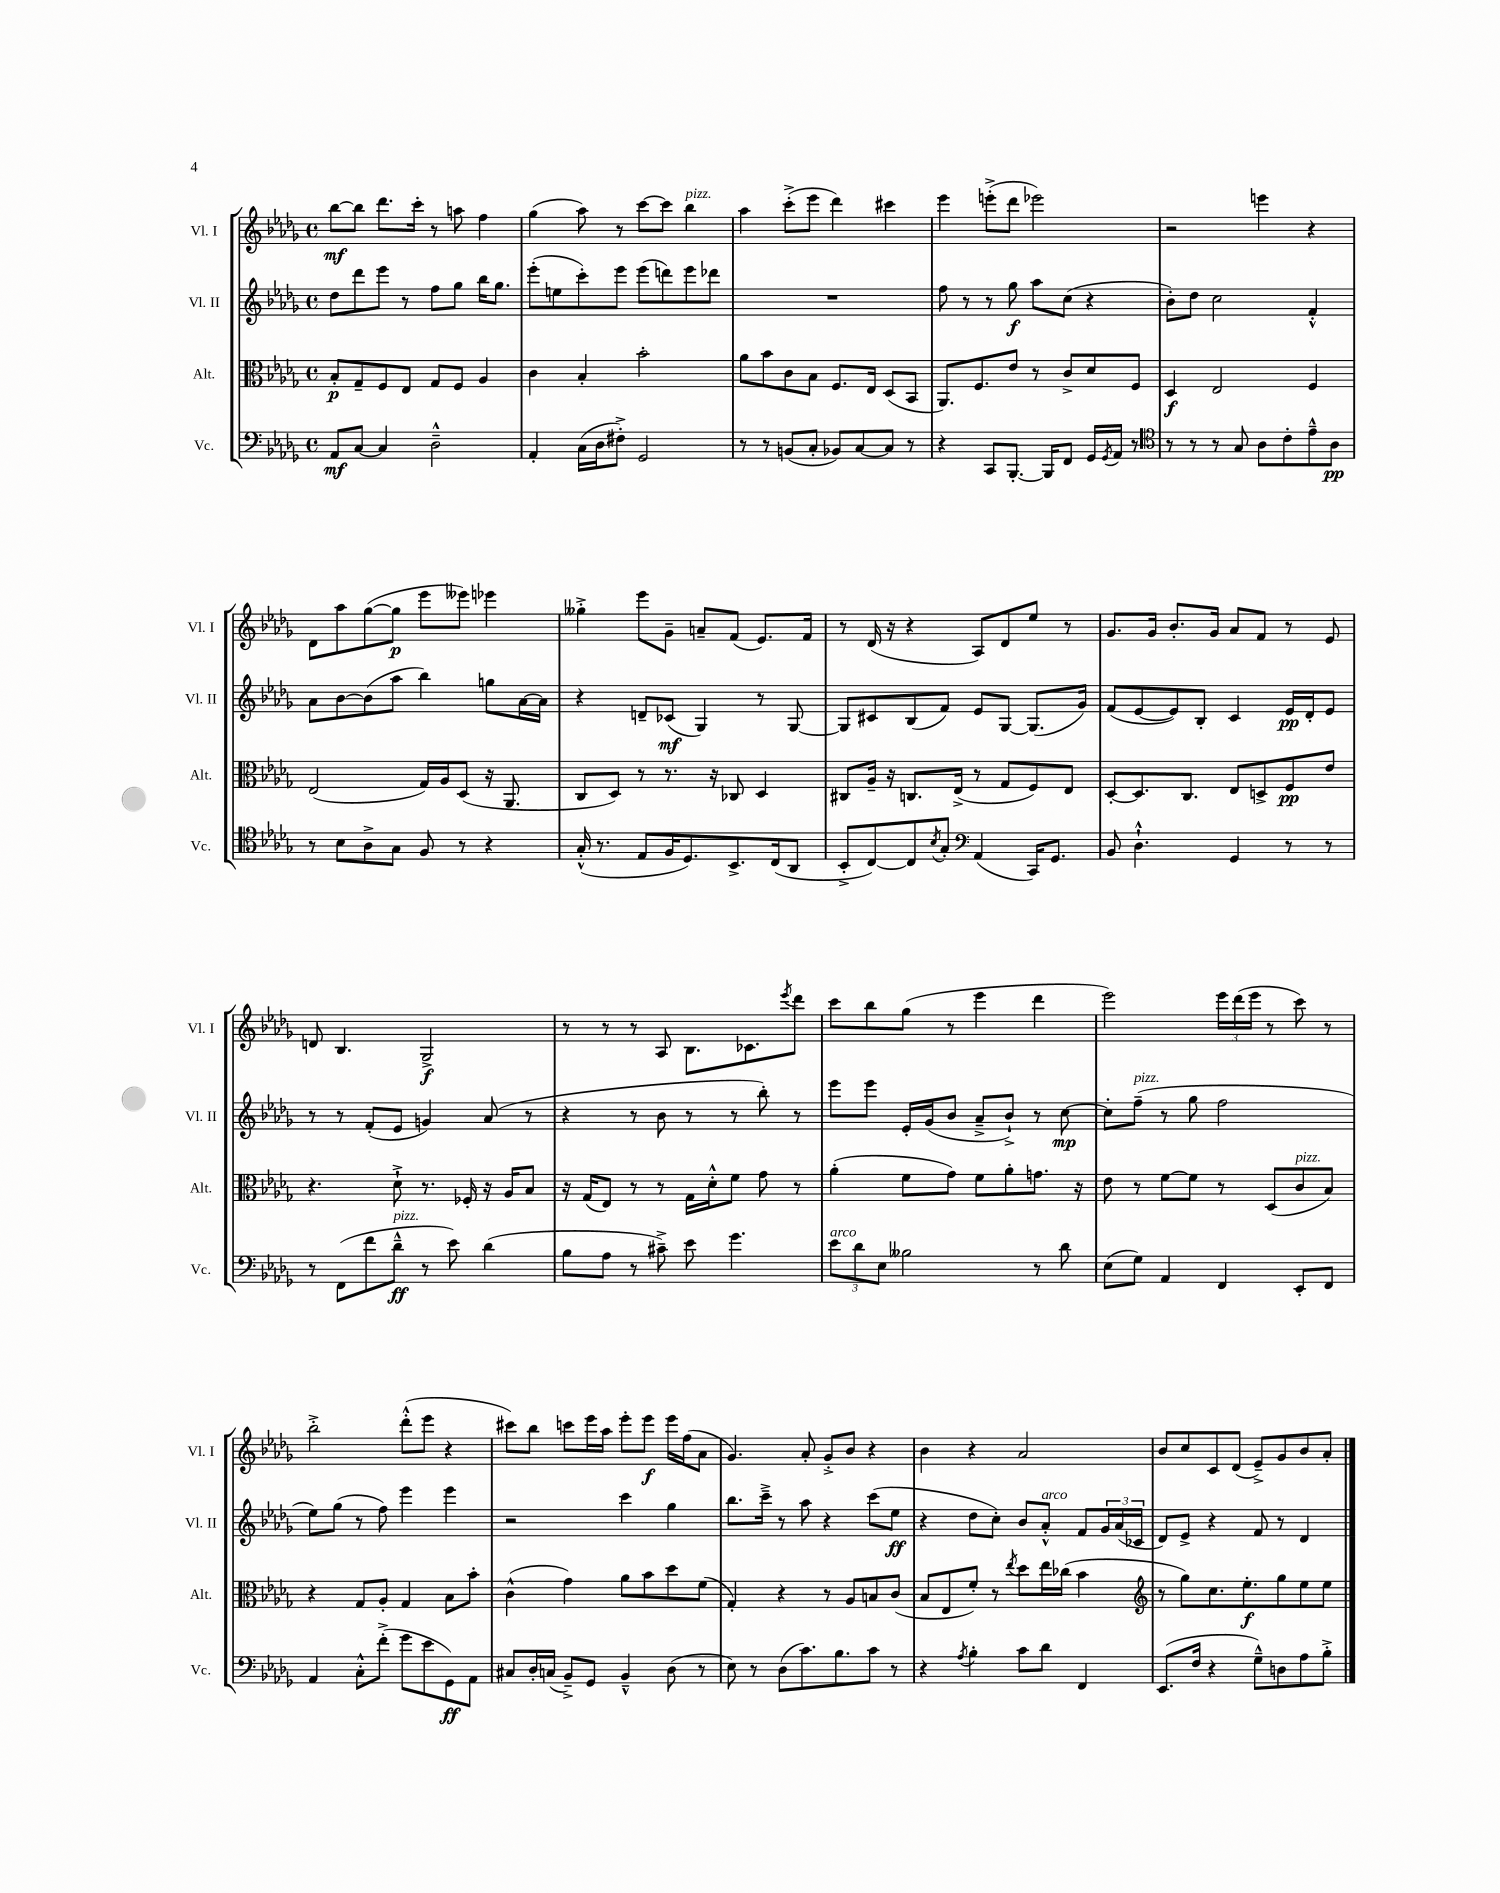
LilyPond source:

<<
\new StaffGroup <<
\new Staff = "s0" \with { instrumentName = "Vl. I" shortInstrumentName = "Vl. I" } {
    \clef treble \key des \major \defaultTimeSignature \time 4/4
    bes''8~\mf bes''8 des'''8. c'''16-. r8 a''8 f''4 |
    ges''4( aes''8) r8 c'''8~ c'''8 bes''4^\markup { \italic "pizz." } |
    aes''4 c'''8-.->( ees'''8 des'''4) cis'''4 |
    ees'''4 e'''8-.->( des'''8 ees'''2) |
    r2 e'''4 r4 |
    des'8 aes''8 ges''8~( ges''8\p ees'''8 eeses'''8) ees'''4 |
    geses''4-.-> ees'''8 ges'8-- a'8-- f'8( ees'8.) f'16 |
    r8 des'16( r16 r4 aes8) des'8 ees''8 r8 |
    ges'8. ges'16 bes'8.-. ges'16 aes'8 f'8 r8 ees'8 |
    d'8 bes4. ges2->\f |
    r8 r8 r8 aes8 bes8. ces'8. \acciaccatura { ees'''8 } des'''8 |
    c'''8 bes''8 ges''8( r8 ees'''4 des'''4 |
    ees'''2) \tuplet 3/2 { ees'''16 des'''16( ees'''16 } r8 c'''8) r8 |
    bes''2-.-> des'''8-.-^( ees'''8 r4 |
    cis'''8) bes''8 c'''8 ees'''16 aes''16 ees'''8-. ees'''8\f ees'''16 f''16( aes'8 |
    ges'4.) aes'8-. ges'8-.-> bes'8 r4 |
    bes'4 r4 aes'2 |
    bes'8 c''8 c'8 des'8( ees'8--->) ges'8 bes'8 aes'8-. \bar "|." |
}
\new Staff = "s1" \with { instrumentName = "Vl. II" shortInstrumentName = "Vl. II" } {
    \clef treble \key des \major \defaultTimeSignature \time 4/4
    des''8 des'''8 ees'''8 r8 f''8 ges''8 bes''16 ges''8. |
    ees'''8-.( e''8 c'''8-.) ees'''8 ees'''8( d'''8) ees'''8 des'''8 |
    R1 |
    f''8 r8 r8 ges''8\f aes''8 c''8( r4 |
    bes'8-.) des''8 c''2 f'4-.-^ |
    aes'8 bes'8~ bes'8( aes''8 bes''4) g''8 aes'16~ aes'16 |
    r4 d'8-- ces'8\mf( ges4) r8 ges8~ |
    ges8 cis'8 bes8( f'8) ees'8 ges8~ ges8.( ges'16) |
    f'8( ees'8~ ees'8) bes8-. c'4 ees'16\pp des'16-. ees'8 |
    r8 r8 f'8-.( ees'8 g'4) aes'8( r8 |
    r4 r8 bes'8 r8 r8 bes''8-.) r8 |
    ees'''8 ees'''8 ees'16-. ges'16( bes'8 aes'8---> bes'8-!->) r8 c''8~\mp |
    c''8-. f''8--^\markup { \italic "pizz." }( r8 ges''8 f''2 |
    ees''8) ges''8( r8 f''8) ees'''4 ees'''4 |
    r2 c'''4 ges''4 |
    bes''8. c'''16---> r8 aes''8 r4 c'''8( ees''8\ff |
    r4 des''8 c''8-.) bes'8 aes'8-.-^^\markup { \italic "arco" } f'8 \tuplet 3/2 { ges'16 aes'16( ces'16 } |
    des'8) ees'8-> r4 f'8 r8 des'4 \bar "|." |
}
\new Staff = "s2" \with { instrumentName = "Alt." shortInstrumentName = "Alt." } {
    \clef alto \key des \major \defaultTimeSignature \time 4/4
    bes8-.\p ges8-- f8 ees8 ges8 f8 aes4 |
    c'4 bes4-. bes'2-. |
    aes'8 bes'8 c'8 bes8 f8. ees16 des8( bes,8 |
    aes,8.) f8. ees'8 r8 c'8-> des'8 f8 |
    des4\f ees2 f4 |
    ees2( ges16) aes16 des8( r16 aes,8. |
    c8 des8) r8 r8. r16 ces8 des4 |
    cis8 aes16-- r16 c8. ees16->( r8 ges8 f8) ees8 |
    des8~-. des8. c8. ees8 d8-> f8\pp ees'8 |
    r4. des'8-!-> r8. fes16-. r16 aes16 bes8 |
    r16 ges16( ees8) r8 r8 ges16 des'16-.-^ f'8 ges'8 r8 |
    aes'4-.( f'8 ges'8) f'8 aes'8-. g'8. r16 |
    ees'8 r8 f'8~ f'8 r8 des8( c'8^\markup { \italic "pizz." } bes8) |
    r4 ges8 aes8-. ges4 bes8 bes'8-. |
    c'4-^( ges'4) aes'8 bes'8 des''8 f'8( |
    ges4-.) r4 r8 aes8 b8 c'8( |
    bes8 ees8 f'8-.) r8 \acciaccatura { ees''8 } des''8 ees''16 ces''16( bes'4 |
    \clef treble r8 ges''8) c''8. ees''8.-.\f ges''8 ees''8 ees''8 \bar "|." |
}
\new Staff = "s3" \with { instrumentName = "Vc." shortInstrumentName = "Vc." } {
    \clef bass \key des \major \defaultTimeSignature \time 4/4
    aes,8\mf c8~ c4 des2---^ |
    aes,4-. c16( des16 fis8-.->) ges,2 |
    r8 r8 b,8( c8-. bes,8) c8~ c8 r8 |
    r4 c,8 bes,,8.~-. bes,,16 f,8 ges,16 \acciaccatura { ges,8 } aes,16 r8 |
    \clef tenor r8 r8 r8 ges8 aes8 c'8-. ees'8---^ aes8\pp |
    r8 bes8 aes8-> ges8 f8 r8 r4 |
    ges16-.-^( r8. ees8 f16 des8.) bes,8.-> c16( aes,8 |
    bes,8-.-> c8~) c8 \acciaccatura { bes8 } ges8-. \clef bass aes,4( c,16) ges,8. |
    bes,8 des4.-!-^ ges,4 r8 r8 |
    r8 f,8( f'8 des'8---^\ff^\markup { \italic "pizz." } r8 ees'8) des'4( |
    bes8 aes8 r8 cis'8--->) ees'8 ges'4. |
    \tuplet 3/2 { ees'8^\markup { \italic "arco" } des'8 ees8 } beses2 r8 des'8 |
    ees8( ges8) aes,4 f,4 ees,8-. f,8 |
    aes,4 c8-.-^ f'8-.->( ges'8 ees'8 ges,8\ff) aes,8 |
    cis8 des16-. c16( bes,8--->) ges,8 bes,4---^ des8( r8 |
    ees8) r8 des8( c'8.) bes8. c'8 r8 |
    r4 \acciaccatura { aes8 } bes4-. c'8 des'8 f,4 |
    ees,8.( f16 r4 ges8---^) d8 aes8 bes8-.-> \bar "|." |
}
>>
>>
\layout { \context { \Score \remove "Bar_number_engraver" } }
